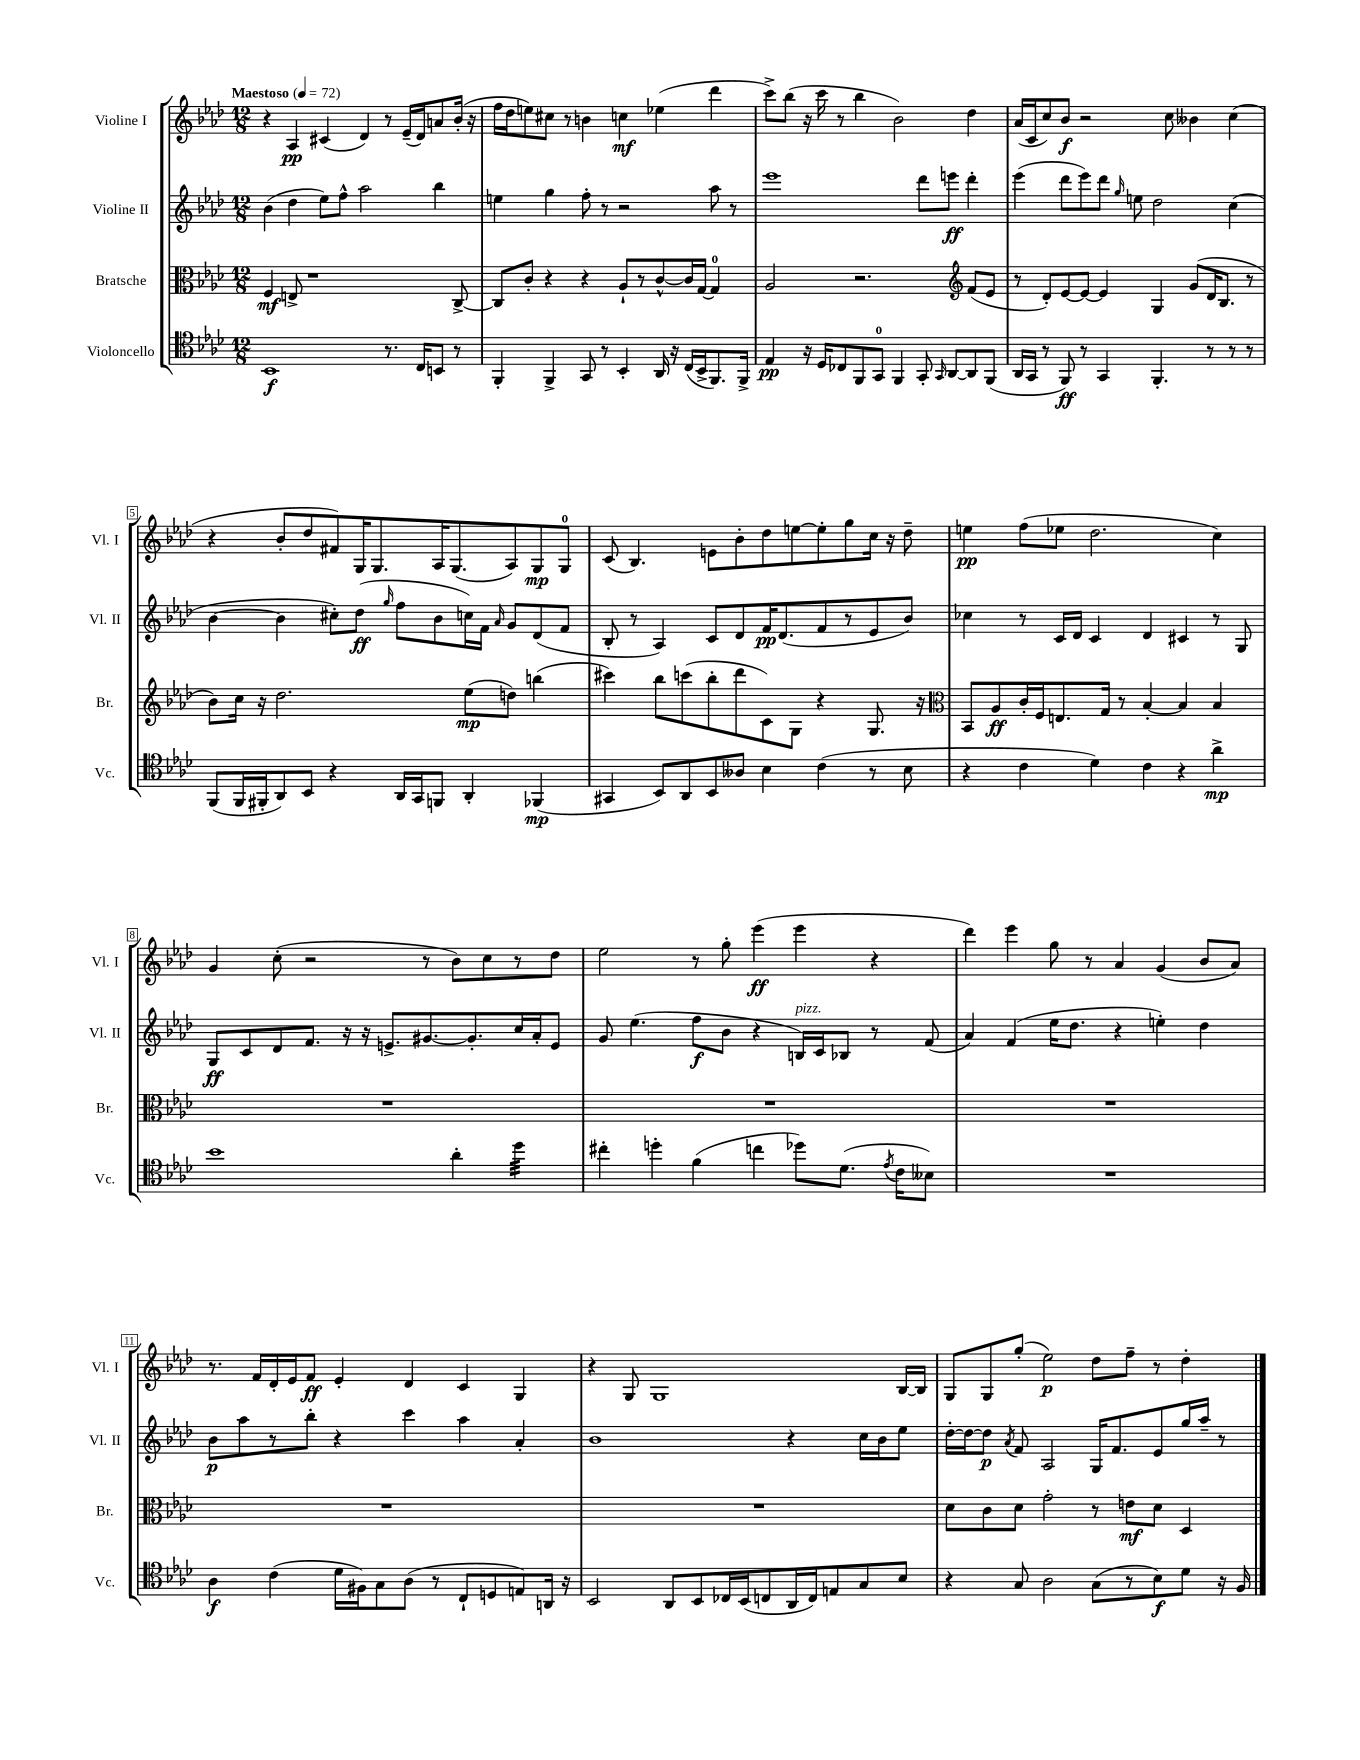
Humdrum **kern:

**kern	**dynam	**kern	**dynam	**kern	**dynam	**kern	**dynam
*part4	*part4	*part3	*part3	*part2	*part2	*part1	*part1
*staff4	*staff4	*staff3	*staff3	*staff2	*staff2	*staff1	*staff1
*I"Violoncello	*	*I"Bratsche	*	*I"Violine II	*	*I"Violine I	*
*I'Vc.	*	*I'Br.	*	*I'Vl. II	*	*I'Vl. I	*
*clefC4	*	*clefC3	*	*clefG2	*	*clefG2	*
*k[b-e-a-d-]	*	*k[b-e-a-d-]	*	*k[b-e-a-d-]	*	*k[b-e-a-d-]	*
*M12/8	*	*M12/8	*	*M12/8	*	*M12/8	*
*MM72	*	*MM72	*	*MM72	*	*MM72	*
=1	=1	=1	=1	=1	=1	=1	=1
!	!	!	!	!	!	!LO:TX:a:B:t=Maestoso	!
1BB-	f	4F/	mf	(4b-\	.	4r	.
.	.	8En^/	.	4dd-\	.	4A-/	pp
.	.	1r	.	.	.	.	.
.	.	.	.	8ee-\L)	.	(4c#X/	.
.	.	.	.	8ff^^\J	.	.	.
.	.	.	.	2aa-\	.	4d-/)	.
8.r	.	.	.	.	.	8r	.
.	.	.	.	.	.	(16e-~/LL	.
16C/KL	.	.	.	.	.	16d-/J)	.
8BBn/J	.	.	.	4bb-\	.	8an/	.
8r	.	[8C^/	.	.	.	(16b-'/Jk	.
.	.	.	.	.	.	16r	.
=2	=2	=2	=2	=2	=2	=2	=2
4FF'/	.	8C/L]	.	4een\	.	16ff\LL	.
.	.	.	.	.	.	16dd-\J	.
.	.	8c'/J	.	.	.	8een\)	.
4FF^/	.	4r	.	4gg\	.	8cc#X\J	.
.	.	.	.	.	.	8r	.
8GG/	.	4r	.	8ff'\	.	4bn\	.
8r	.	.	.	8r	.	.	.
4BB-'/	.	8A-`/L	.	2r	.	4ccn\	mf
.	.	8r	.	.	.	.	.
16AA-/	.	[8c^^/	.	.	.	(4ee-X\	.
16r	.	.	.	.	.	.	.
(16C/LL	.	16c/L]	.	.	.	.	.
16BB-^/J	.	[16G/JJ	.	.	.	.	.
8.FF/)	.	4G/]	.	8aa-\	.	4ddd-\	.
.	.	.	.	8r	.	.	.
16FF^/Jk	.	.	.	.	.	.	.
=3	=3	=3	=3	=3	=3	=3	=3
4E-/	pp	2A-/	.	1eee-	.	8ccc^\L)	.
.	.	.	.	.	.	(8bb-\J	.
16r	.	.	.	.	.	16r	.
16D-/KL	.	.	.	.	.	16ccc\	.
8C-X/	.	.	.	.	.	8r	.
8FF/	.	2.r	.	.	.	4bb-\	.
8GG/J	.	.	.	.	.	.	.
4FF/	.	.	.	.	.	2b-\)	.
8GG'/	.	.	.	8ddd-\L	.	.	.
16qqGG/	.	.	.	.	.	.	.
[8AA-/L	.	.	.	8eeen\J	ff	.	.
*	*	*clefG2	*	*	*	*	*
8AA-/]	.	(8f/L	.	4ddd-'\	.	4dd-\	.
(8FF/J	.	8e-/J	.	.	.	.	.
=4	=4	=4	=4	=4	=4	=4	=4
16AA-/LL	.	8r	.	(4eee-\	.	(16a-/LL	.
16GG/JJ	.	.	.	.	.	16c/J	.
8r	.	8d-'/L)	.	.	.	8cc/)	.
8FF/)	ff	[8e-/	.	8ddd-\L	.	8b-/J	f
8r	.	8e-/J_	.	8eee-\)	.	2r	.
4GG/	.	4e-/]	.	8ddd-\J	.	.	.
.	.	.	.	16qqgg/	.	.	.
.	.	.	.	8een\	.	.	.
4.FF'/	.	4G/	.	2dd-\	.	.	.
.	.	.	.	.	.	8cc\	.
.	.	(8g/L	.	.	.	4b--X\	.
8r	.	16d-/K	.	.	.	.	.
.	.	8.B-/J	.	.	.	.	.
8r	.	.	.	(4cc\	.	(4cc\	.
8r	.	8r	.	.	.	.	.
!!LO:LB:g=z
=5	=5	=5	=5	=5	=5	=5	=5
(8FF/L	.	8b-\L)	.	[4b-\	.	4r	.
16FF/L	.	16cc\Jk	.	.	.	.	.
16FF#X'/J	.	16r	.	.	.	.	.
8AA-/)	.	2.dd-\	.	4b-\]	.	8b-'/L	.
8BB-/J	.	.	.	.	.	8dd-/	.
4r	.	.	.	8cc#X'\L)	.	8f#X/)	.
.	.	.	.	(8dd-\J	ff	16G/K	.
.	.	.	.	.	.	8.G/	.
.	.	.	.	16qqgg/	.	.	.
16AA-/LL	.	.	.	8ff\L	.	.	.
16GG/J	.	.	.	.	.	.	.
8FFn/J	.	.	.	8b-\	.	16A-/K	.
.	.	.	.	.	.	(8.G/	.
4AA-'/	.	(8ee-\L	mp	16ccn\L)	.	.	.
.	.	.	.	16f\JJ	.	.	.
.	.	.	.	16qqa-/	.	.	.
.	.	8ddn\J)	.	8g/L	.	8A-/)	.
(4FF-X/	mp	(4bbn\	.	(8d-/	.	8G/	mp
.	.	.	.	8f/J	.	8G/J	.
=6	=6	=6	=6	=6	=6	=6	=6
4GG#X/	.	4ccc#X\)	.	8B-'/	.	(8c/	.
.	.	.	.	8r	.	4.B-/)	.
8BB-/L)	.	8bb-\L	.	4A-/)	.	.	.
8AA-/	.	(8cccn\	.	.	.	.	.
8BB-/	.	8bb-'\	.	8c/L	.	8en\L	.
8A--X/J	.	8ddd-\	.	8d-/	.	8b-'\	.
4B-\	.	8c\)	.	16f/K	pp	8dd-\	.
.	.	.	.	(8.d-/	.	.	.
.	.	8G\J	.	.	.	[8een\	.
(4c\	.	4r	.	8f/	.	8ee'\]	.
.	.	.	.	8r	.	8gg\	.
8r	.	8.G/	.	8e-/	.	16cc\Jk	.
.	.	.	.	.	.	16r	.
8B-\	.	.	.	8b-/J)	.	8dd-~\	.
.	.	16r	.	.	.	.	.
=7	=7	=7	=7	=7	=7	=7	=7
*	*	*clefC3	*	*	*	*	*
4r	.	8BB-/L	.	4cc-X\	.	4een\	pp
.	.	8A-/	ff	.	.	.	.
4c\	.	16c'/L	.	8r	.	(8ff\L	.
.	.	16F/J	.	.	.	.	.
.	.	8.En/	.	16c/LL	.	8ee-X\J	.
.	.	.	.	16d-/JJ	.	.	.
4d-\)	.	.	.	4c/	.	2.dd-\	.
.	.	16G/Jk	.	.	.	.	.
.	.	8r	.	.	.	.	.
4c\	.	[4B-'/	.	4d-/	.	.	.
4r	.	4B-/]	.	4c#X/	.	.	.
4a-^\	mp	4B-/	.	8r	.	4cc\)	.
.	.	.	.	8G/	.	.	.
!!LO:LB:g=z
=8	=8	=8	=8	=8	=8	=8	=8
1b-	.	1.r	.	8G/L	ff	4g/	.
.	.	.	.	8c/	.	.	.
.	.	.	.	8d-/	.	(8cc'\	.
.	.	.	.	8.f/J	.	2r	.
.	.	.	.	16r	.	.	.
.	.	.	.	16r	.	.	.
.	.	.	.	8.en^/L	.	.	.
.	.	.	.	[8.g#X/	.	8r	.
4a-'\	.	.	.	.	.	8b-\L)	.
.	.	.	.	8.g#'/]	.	.	.
.	.	.	.	.	.	8cc\	.
*tremolo	*	*	*	*	*	*	*
32dd-\LLL	.	.	.	16cc/L	.	8r	.
32dd-\	.	.	.	.	.	.	.
32dd-\	.	.	.	16a-'/J	.	.	.
32dd-\	.	.	.	.	.	.	.
32dd-\	.	.	.	8e/J	.	8dd-\J	.
32dd-\	.	.	.	.	.	.	.
32dd-\	.	.	.	.	.	.	.
32dd-\JJJ	.	.	.	.	.	.	.
*Xtremolo	*	*	*	*	*	*	*
=9	=9	=9	=9	=9	=9	=9	=9
4cc#X'\	.	1.r	.	8g/	.	2ee-\	.
.	.	.	.	(4.ee-\	.	.	.
4ddn'\	.	.	.	.	.	.	.
(4f\	.	.	.	8ff\L	f	8r	.
.	.	.	.	8b-\J	.	8gg'\	.
4ccn\	.	.	.	4r	.	(4eee-\	ff
!	!	!	!	!LO:TX:a:i:t=pizz.	!	!	!
8dd-X\L)	.	.	.	16Bn/LL)	.	4eee-\	.
.	.	.	.	16c/J	.	.	.
(8.d-\J	.	.	.	8B-X/J	.	.	.
.	.	.	.	8r	.	4r	.
8qe-/	.	.	.	.	.	.	.
16c\KL	.	.	.	.	.	.	.
8B--X\J)	.	.	.	(8f/	.	.	.
=10	=10	=10	=10	=10	=10	=10	=10
1.r	.	1.r	.	4a-/)	.	4ddd-\)	.
.	.	.	.	(4f/	.	4eee-\	.
.	.	.	.	16ee-\KL	.	8gg\	.
.	.	.	.	8.dd-\J	.	.	.
.	.	.	.	.	.	8r	.
.	.	.	.	4r	.	4a-/	.
.	.	.	.	4een'\)	.	(4g/	.
.	.	.	.	4dd-\	.	8b-/L	.
.	.	.	.	.	.	8a-/J)	.
!!LO:LB:g=z
=11	=11	=11	=11	=11	=11	=11	=11
4A-\	f	1.r	.	8b-\L	p	8.r	.
.	.	.	.	8aa-\	.	.	.
.	.	.	.	.	.	16f/LL	.
(4c\	.	.	.	8r	.	16d-'/	.
.	.	.	.	.	.	16e-/J	.
.	.	.	.	8bb-'\J	.	8f/J	ff
16d-\LL	.	.	.	4r	.	4e-'/	.
16F#X\J)	.	.	.	.	.	.	.
8G\	.	.	.	.	.	.	.
(8A-\J	.	.	.	4ccc\	.	4d-/	.
8r	.	.	.	.	.	.	.
8C`/L	.	.	.	4aa-\	.	4c/	.
8Dn/	.	.	.	.	.	.	.
8En/)	.	.	.	4a-'/	.	4G/	.
16AAn/Jk	.	.	.	.	.	.	.
16r	.	.	.	.	.	.	.
=12	=12	=12	=12	=12	=12	=12	=12
2BB-/	.	1.r	.	1b-	.	4r	.
.	.	.	.	.	.	8G/	.
.	.	.	.	.	.	1G	.
8AA-/L	.	.	.	.	.	.	.
8BB-/	.	.	.	.	.	.	.
16C-X/L	.	.	.	.	.	.	.
(16BB-/J	.	.	.	.	.	.	.
8Cn/	.	.	.	.	.	.	.
16AA-/L	.	.	.	4r	.	.	.
16C/J)	.	.	.	.	.	.	.
8En/	.	.	.	.	.	.	.
8G/	.	.	.	16cc\LL	.	.	.
.	.	.	.	16b-\J	.	.	.
8B-/J	.	.	.	8ee-\J	.	[16B-/LL	.
.	.	.	.	.	.	16B-/JJ]	.
=13	=13	=13	=13	=13	=13	=13	=13
4r	.	8d-\L	.	[16dd-'\LL	.	8G/L	.
.	.	.	.	16dd-\J_	.	.	.
.	.	8c\	.	8dd-\J]	p	8G/	.
.	.	.	.	8qa-/	.	.	.
8G/	.	8d-\J	.	8f/	.	(8gg'/J	.
2A-\	.	2g'\	.	2A-/	.	2ee-\)	p
(8G\L	.	8r	.	16G/KL	.	8dd-\L	.
.	.	.	.	8.f/	.	.	.
8r	.	8en\L	mf	.	.	8ff~\J	.
8B-\)	f	8d-\J	.	8e-/	.	8r	.
8d-\J	.	4D-/	.	16gg/L	.	4dd-'\	.
.	.	.	.	16aa-~/JJ	.	.	.
16r	.	.	.	8r	.	.	.
16F/	.	.	.	.	.	.	.
==	==	==	==	==	==	==	==
*-	*-	*-	*-	*-	*-	*-	*-
